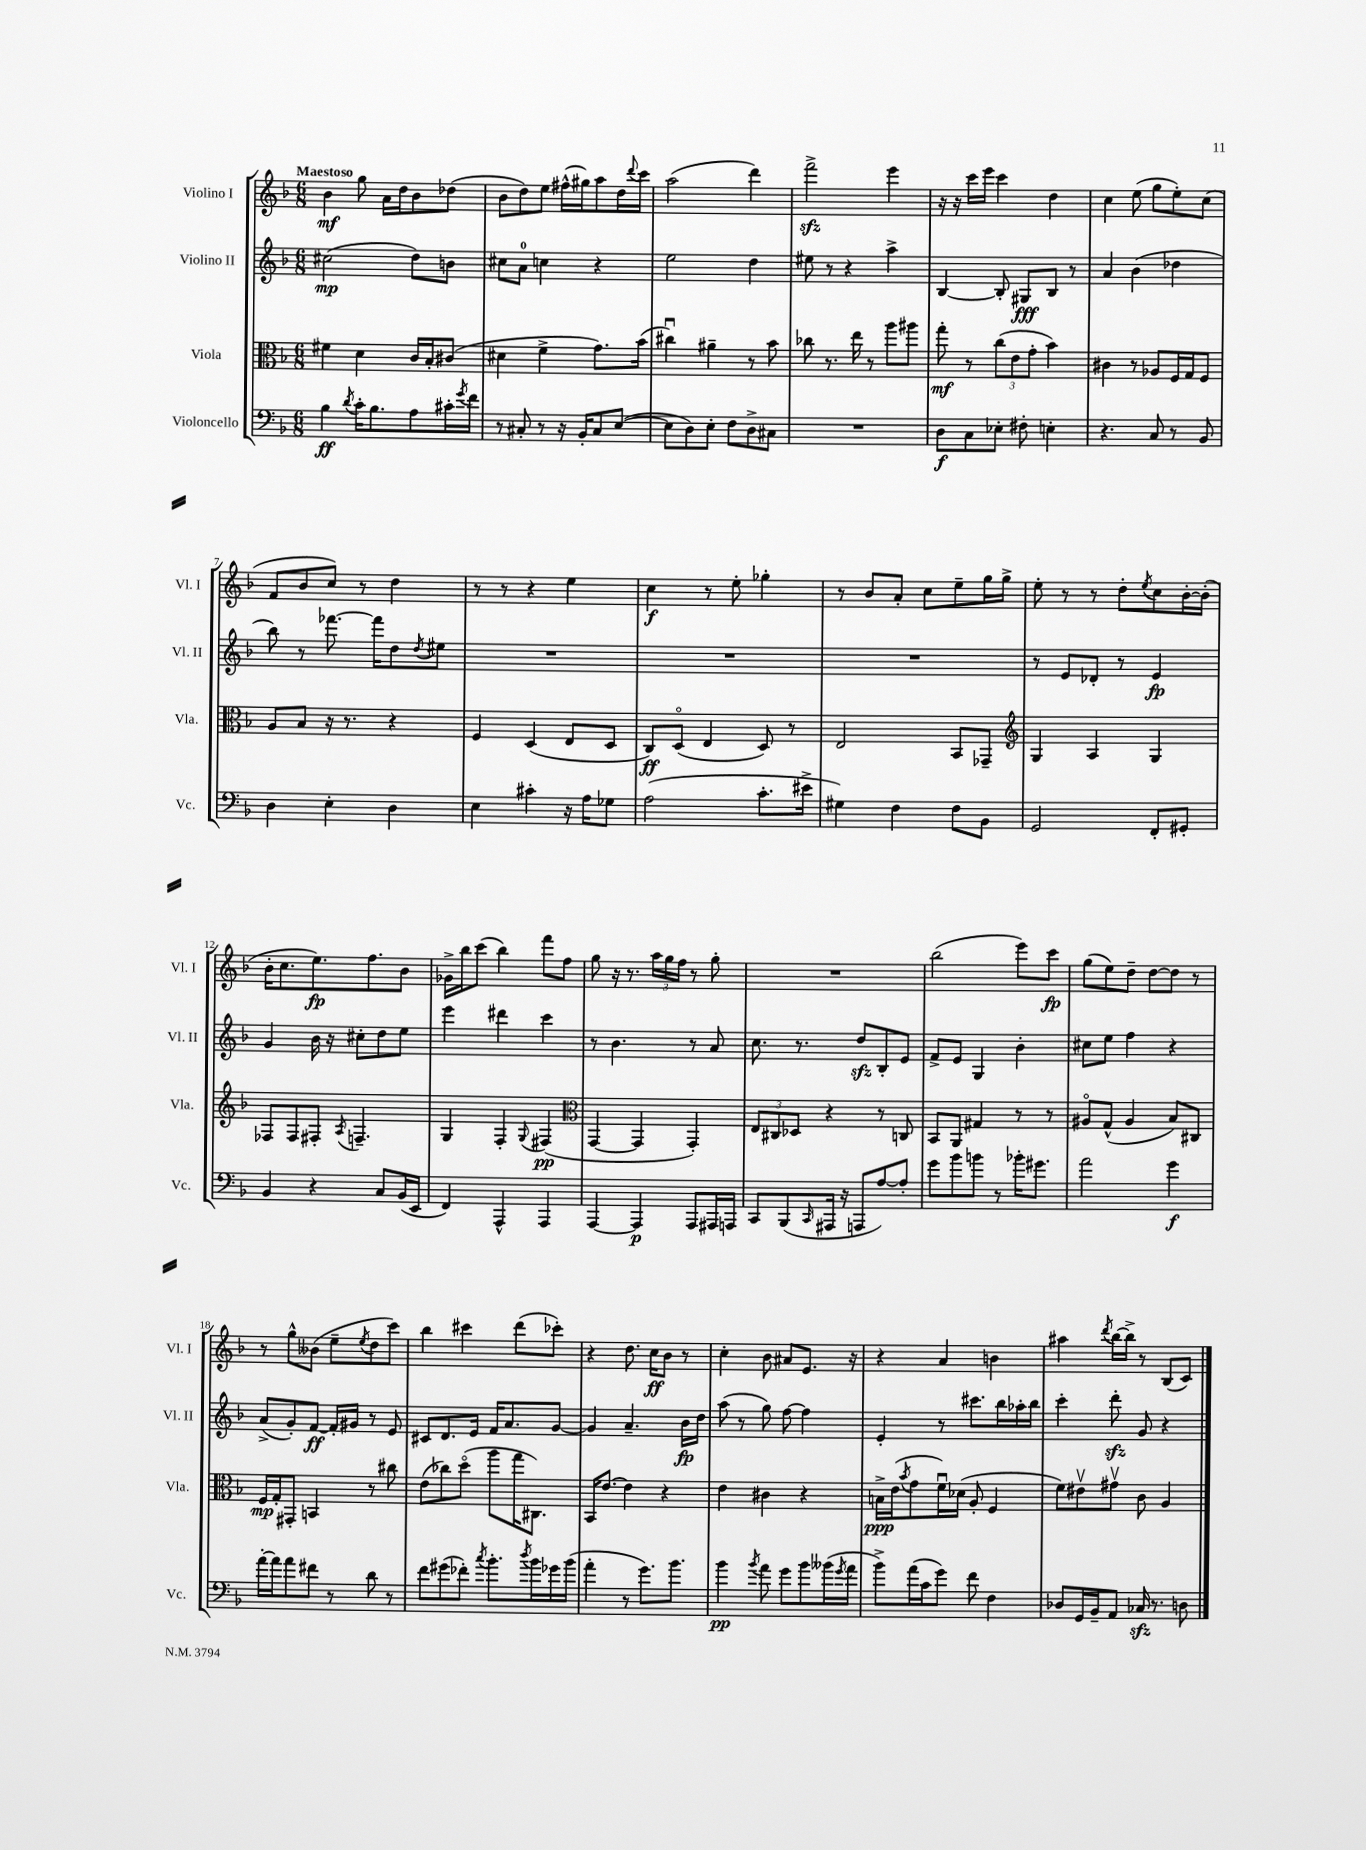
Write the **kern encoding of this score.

**kern	**kern	**kern	**kern
*staff4	*staff3	*staff2	*staff1
*clefF4	*clefC3	*clefG2	*clefG2
*k[b-]	*k[b-]	*k[b-]	*k[b-]
*M6/8	*M6/8	*M6/8	*M6/8
4B-	4f#	(2cc#	4b-
8qd	.	.	.
16c'	4d	.	8gg
8.B-	.	.	.
.	.	.	16a
.	.	.	16dd
8A	16c	8dd)	8b-
.	16B-'	.	.
16c#'	(8c#	8b	(8dd-
8qg	.	.	.
16f	.	.	.
=	=	=	=
8r	4d#	8cc#	8b-
8C#'	.	8a	8dd)
8r	4f^	4cc	8ee
16r	.	.	(16ff#^^
16BB-'	.	.	16gg#)
8C#	8.g)	4r	8aa
([8E	.	.	16dd
.	.	.	8qqddd
.	(16b-	.	16ccc
=	=	=	=
8E]	4cc#u)	2ee	(2aa
8D)	.	.	.
8E'	4a#~	.	.
8F	.	.	.
8D^	8r	4dd	4ddd)
8C#	8b-	.	.
=	=	=	=
2.r	8cc-	8ee#	2fff^
.	8.r	8r	.
.	.	4r	.
.	16ee	.	.
.	8r	.	.
.	8aa	4aa^	4eee
.	8aa#	.	.
=	=	=	=
8D	8gg'	[4B-	16r
.	.	.	16r
8C	8r	.	16ccc
.	.	.	16eee
8E-'	(12cc	8B-']	4ccc
.	12e	.	.
8F#'	.	8G#	.
.	12g'	.	.
4E'	4b-)	8B-	4dd
.	.	8r	.
=	=	=	=
4.r	4c#	4a	4cc
.	8r	(4b-	(8ee
8C	8A-	.	8gg
8r	16F	4dd-	8ee')
.	16G	.	.
8BB-	8F	.	(8cc
=	=	=	=
4D	8A	8bb-)	8f
.	8B-	8r	8b-
4E'	16r	[8.fff-	8cc)
.	8.r	.	.
.	.	.	8r
.	.	16fff-]	.
4D	4r	8dd	4dd
.	.	8qdd	.
.	.	8ee#	.
=	=	=	=
4E	4F	2.r	8r
.	.	.	8r
4c#'	(4D	.	4r
16r	8E	.	4ee
16A	.	.	.
8G-	8D	.	.
=	=	=	=
(2A	8C)	2.r	4cc
.	(8Do	.	.
.	4E	.	8r
.	.	.	8ee'
8.c'	8D)	.	4gg-'
.	8r	.	.
16e#^	.	.	.
=	=	=	=
4G#)	2E	2.r	8r
.	.	.	8b-
4F	.	.	8a'
.	.	.	8cc
8F	8BB-	.	8ee~
8BB-	8GG-~	.	16gg
.	.	.	16gg^
=	=	=	=
*	*clefG2	*	*
2GG	4G	8r	8ee'
.	.	8e	8r
.	4A	8d-'	8r
.	.	8r	8dd'
.	.	.	8qee
8FF'	4G	4e	8cc
8GG#'	.	.	[16b-'
.	.	.	(16b-']
=	=	=	=
4BB-	8F-	4g	16b-'
.	.	.	8.cc
.	8F-	.	.
4r	8F#'	16b-	8.ee)
.	.	16r	.
.	8qA	.	.
.	4.F~	8cc#'	.
.	.	.	8.ff
8C	.	8dd	.
(16BB-	.	8ee	8b-
16EE	.	.	.
=	=	=	=
4FF)	4G	4eee	16g-^
.	.	.	16bb-
.	.	.	(8ccc
4AAA^^	4F'	4ddd#	4bb-)
.	8qqG	.	.
4AAA	(4F#	4ccc	8fff
.	.	.	8ff
=	=	=	=
*	*clefC3	*	*
[4AAA	[4GG	8r	8gg
.	.	4.b-	16r
.	.	.	8.r
4AAA]	4GG]	.	.
.	.	.	24aa
.	.	.	24gg
.	.	.	24ff
8AAA	4GG')	8r	8r
16AAA#	.	8a	8gg'
16AAA	.	.	.
=	=	=	=
8CC	12E	8.cc	2.r
.	12C#	.	.
(8BBB-	.	.	.
.	12D-	.	.
.	.	8.r	.
16qqCC	.	.	.
16AAA#	4r	.	.
16r	.	.	.
8AAA	.	8dd	.
[8A)	8r	8B-'	.
8A']	8C	8e	.
=	=	=	=
8g	8BB-	8f^	(2bb-
8b-	8AA	8e	.
8b	4G#	4G	.
8r	.	.	.
16b-'	8r	4b-'	8eee)
8.g#	.	.	.
.	8r	.	8ccc
=	=	=	=
2a	8A#o	8cc#	(8gg
.	(8G^^	8ee	8ee)
.	4A#	4ff	8dd~
.	.	.	[8dd
4g	8B-)	4r	8dd]
.	8C#	.	8r
=	=	=	=
[16a'	16F	(8a^	8r
16a]	16G'	.	.
8a	8GG#'	8g')	8gg^^
8f#	4BB	[8f	(8b--
8r	.	16f']	8ee~
.	.	16g#	.
.	.	.	8qee
8d	8r	8r	8dd
8r	8cc#	8e	8ccc)
=	=	=	=
8f	(8e	8c#	4bb-
(8g#	8cc-)	8.d	.
8f-')	(8ddo	.	4ccc#
.	.	16e	.
8qcc	.	.	.
8.b-'	8aa	16f	.
.	.	8.a	.
.	16gg	.	(8ddd
8qdd	.	.	.
16b-	8.C#)	.	.
16g-	.	[8g	8ccc-')
(16b-	.	.	.
=	=	=	=
4a'	16BB-	4g]	4r
.	[8.e	.	.
8r	4e]	4.a~	8.dd
8.g)	.	.	.
.	.	.	16cc
.	4r	.	8b-
8.b-	.	.	.
.	.	16b-	8r
.	.	16dd	.
=	=	=	=
4b-	4e	(8aa	4cc'
.	.	8r	.
8qb-	.	.	.
8a	4c#	8gg)	8b-
8g	.	[8ff	8a#
8b-	4r	4ff]	8.e
(16b--	.	.	.
8qg	.	.	.
16a	.	.	16r
=	=	=	=
8b-^)	16B^	4e'	4r
.	(16e	.	.
.	8qb-	.	.
(16a	8g	.	.
16c	.	.	.
8g)	16fu)	8r	4a
.	(16d-	.	.
8f	8A'	8.ccc#	.
4F	4F	.	4b
.	.	16bb-	.
.	.	16aa-'	.
.	.	16bb-	.
=	=	=	=
8D-	8f)	4ccc'	4aa#
16GG	8e#v	.	.
16BB-~	.	.	.
.	.	.	8qddd
8AA	8g#v	8ddd'	[16bb-
.	.	.	16bb-^]
16C-	8c	8g	8r
8.r	.	.	.
.	4A	4r	(8B-
8D	.	.	8c)
==	==	==	==
*-	*-	*-	*-
